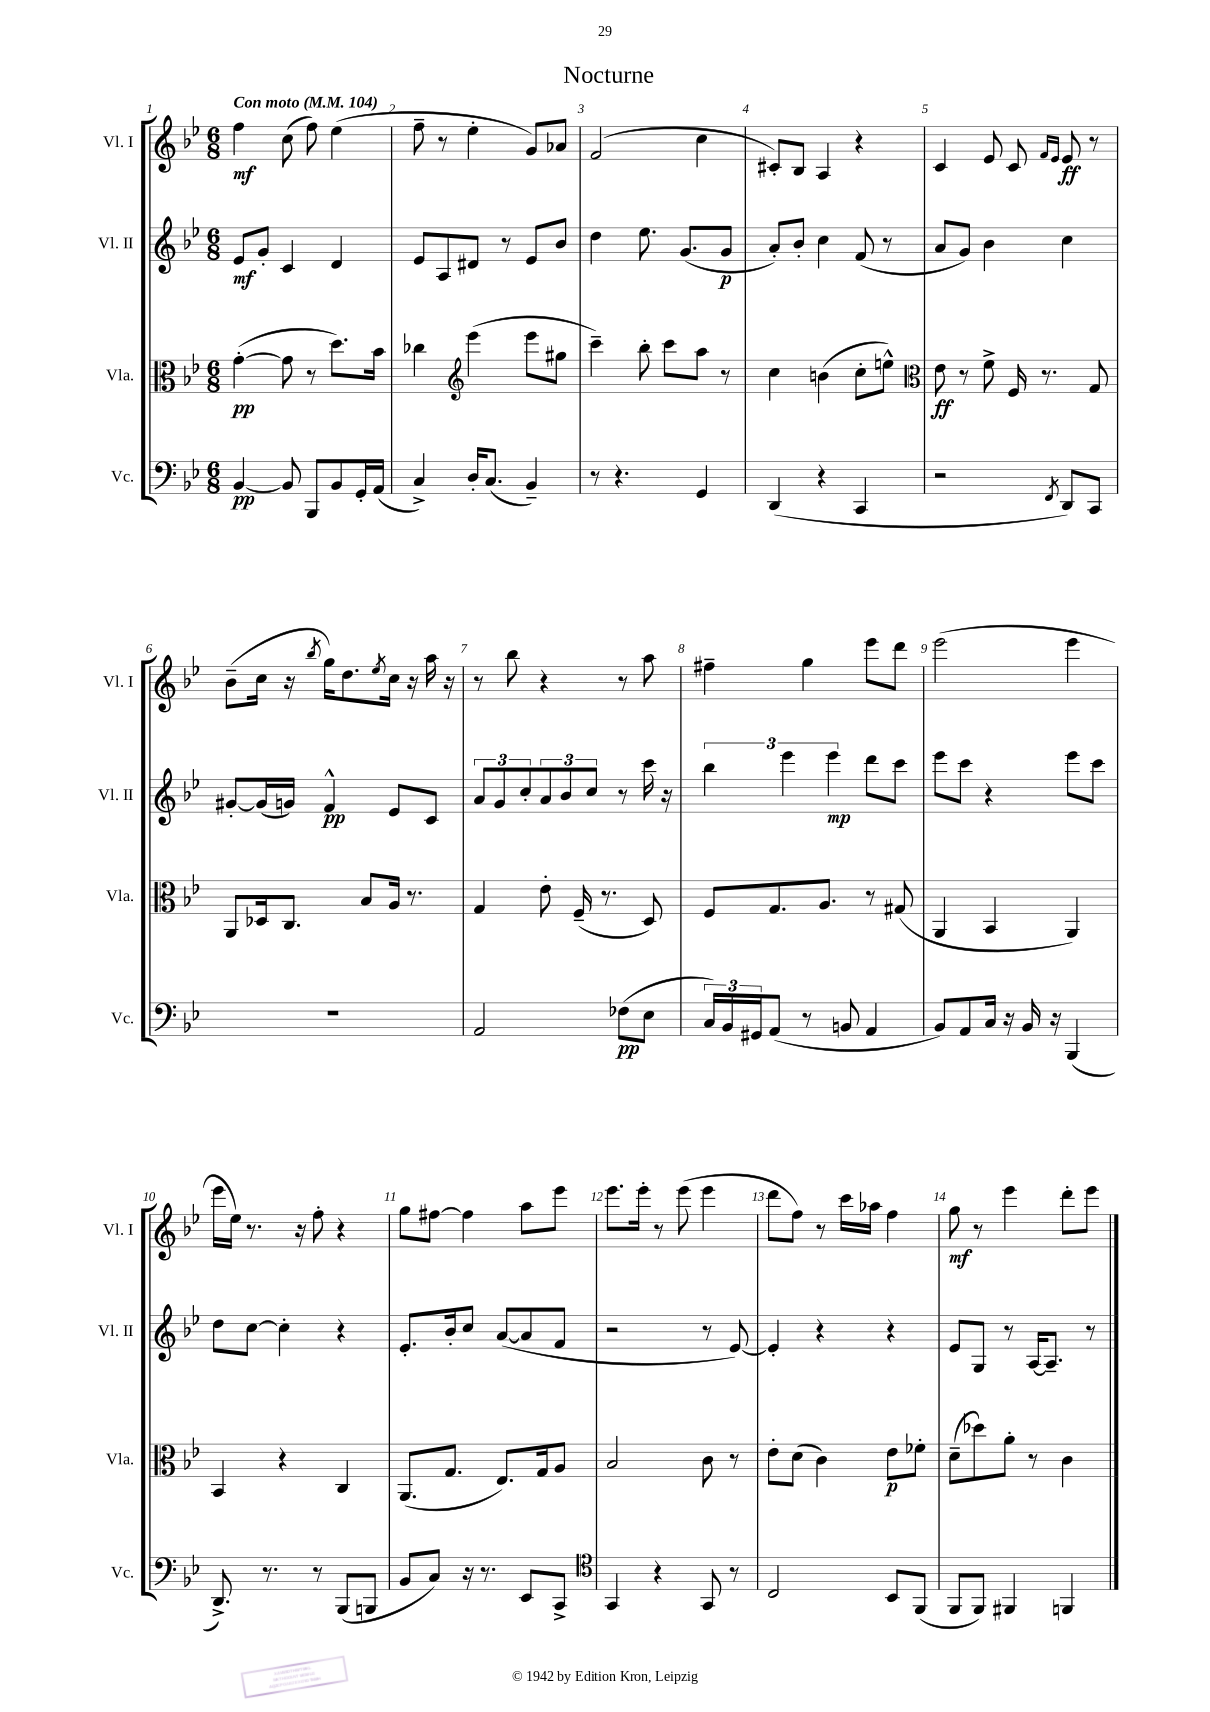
\header { title = "Nocturne" }
<<
\new StaffGroup <<
\new Staff = "s0" \with { instrumentName = "Vl. I" shortInstrumentName = "Vl. I" } {
    \clef treble \key bes \major \numericTimeSignature \time 6/8 \tempo "Con moto" 4 = 104
    f''4\mf c''8( f''8) ees''4( |
    f''8-- r8 ees''4-. g'8) aes'8 |
    f'2( c''4 |
    cis'8-.) bes8 a4 r4 |
    c'4 ees'8 c'8 \grace { f'16 ees'16 } ees'8\ff r8 |
    bes'8--( c''16 r16 \acciaccatura { bes''8 } g''16) d''8. \acciaccatura { ees''8 } c''16 r16 a''16 r16 |
    r8 bes''8 r4 r8 a''8 |
    fis''4-- g''4 ees'''8 d'''8 |
    ees'''2( ees'''4 |
    ees'''16 ees''16) r8. r16 f''8-. r4 |
    g''8 fis''8~ fis''4 a''8 ees'''8 |
    ees'''8. ees'''16-. r8 ees'''8( ees'''4 |
    d'''8 f''8) r8 c'''16 aes''16 f''4 |
    g''8\mf r8 ees'''4 d'''8-. ees'''8 \bar "|." |
}
\new Staff = "s1" \with { instrumentName = "Vl. II" shortInstrumentName = "Vl. II" } {
    \clef treble \key bes \major \numericTimeSignature \time 6/8
    ees'8\mf g'8-. c'4 d'4 |
    ees'8 a8 dis'8 r8 ees'8 bes'8 |
    d''4 ees''8. g'8.( g'8\p |
    a'8-.) bes'8-. c''4 f'8( r8 |
    a'8 g'8) bes'4 c''4 |
    gis'8~-. gis'16( g'16) f'4-^\pp ees'8 c'8 |
    \tuplet 3/2 { a'8 g'8 c''8-. } \tuplet 3/2 { a'8 bes'8 c''8 } r8 c'''16 r16 |
    \tuplet 3/2 { bes''4 ees'''4 ees'''4\mp } d'''8 c'''8 |
    ees'''8 c'''8 r4 ees'''8 c'''8 |
    d''8 c''8~ c''4-. r4 |
    ees'8.-. bes'16-. c''8 a'8~( a'8 f'8 |
    r2 r8 ees'8~) |
    ees'4-. r4 r4 |
    ees'8 g8 r8 a16~ a8.-- r8 \bar "|." |
}
\new Staff = "s2" \with { instrumentName = "Vla." shortInstrumentName = "Vla." } {
    \clef alto \key bes \major \numericTimeSignature \time 6/8
    g'4~-.\pp( g'8 r8 d''8.) bes'16 |
    ces''4 \clef treble ees'''4( ees'''8 gis''8 |
    c'''4--) bes''8-. c'''8 a''8 r8 |
    c''4 b'4( c''8-. e''8-^) |
    \clef alto ees'8\ff r8 f'8-> f16 r8. g8 |
    a,8 des16 c8. bes8 a16 r8. |
    g4 ees'8-. f16--( r8. d8) |
    f8 g8. a8. r8 gis8( |
    a,4 bes,4 a,4) |
    bes,4 r4 c4 |
    a,8.( g8. ees8.) g16 a8 |
    bes2 c'8 r8 |
    ees'8-. d'8( c'4) ees'8\p fes'8-. |
    d'8--( des''8) a'8-. r8 c'4 \bar "|." |
}
\new Staff = "s3" \with { instrumentName = "Vc." shortInstrumentName = "Vc." } {
    \clef bass \key bes \major \numericTimeSignature \time 6/8
    bes,4~\pp bes,8 bes,,8 bes,8 g,16-. a,16( |
    c4->) d16-. c8.( bes,4--) |
    r8 r4. g,4 |
    d,4( r4 c,4 |
    r2 \acciaccatura { f,8 } d,8) c,8 |
    R2. |
    a,2 fes8\pp( ees8 |
    \tuplet 3/2 { c16) bes,16 gis,16 } a,8( r8 b,8 a,4 |
    bes,8) a,8 c16 r16 bes,16 r16 bes,,4( |
    d,8.->) r8. r8 bes,,8( b,,8 |
    bes,8 c8) r16 r8. ees,8 c,8-> |
    \clef tenor g,4 r4 g,8 r8 |
    c2 bes,8 f,8( |
    f,8 f,8) fis,4 f,4 \bar "|." |
}
>>
>>
\layout { \context { \Score \override BarNumber.break-visibility = ##(#f #t #t) barNumberVisibility = #all-bar-numbers-visible } }
